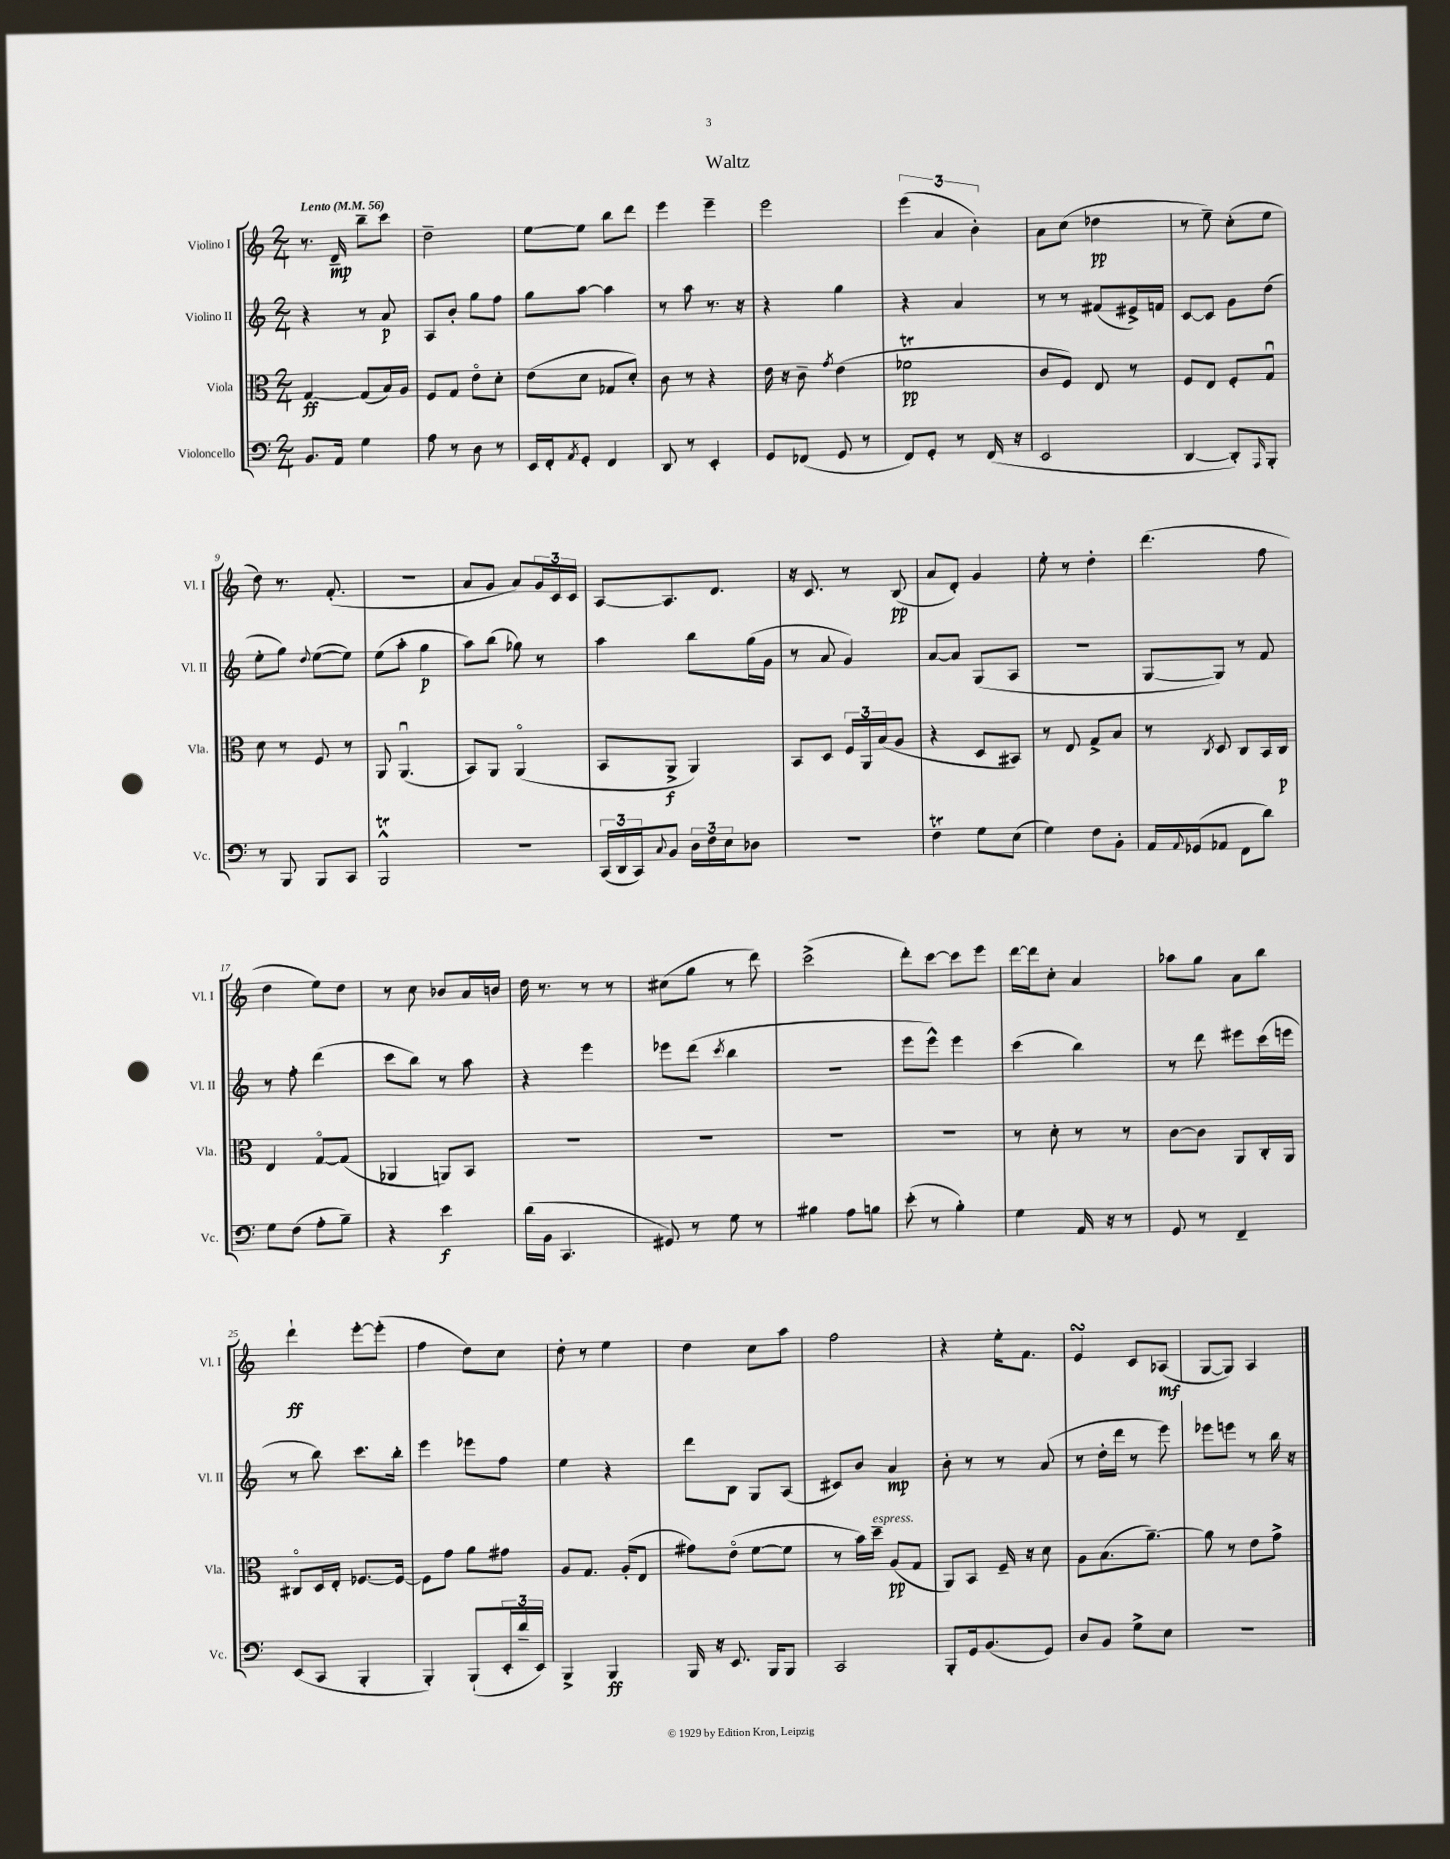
\header { title = "Waltz" }
<<
\new StaffGroup <<
\new Staff = "s0" \with { instrumentName = "Violino I" shortInstrumentName = "Vl. I" } {
    \clef treble \key c \major \numericTimeSignature \time 2/4 \tempo "Lento" 4 = 56
    r8. d'16--\mp b''8-- c'''8 |
    d''2-- |
    e''8~ e''8 b''8 d'''8 |
    e'''4 e'''4-- |
    e'''2 |
    \tuplet 3/2 { e'''4( a'4 b'4-.) } |
    a'8 c''8( des''4\pp |
    r8 e''8--) c''8-.( e''8 |
    d''8) r8. f'8.-.( |
    R2 |
    a'8 g'8 a'8) \tuplet 3/2 { g'16 c'16 c'16 } |
    a8~ a8. d'8. |
    r16 c'8. r8 b8\pp( |
    a'8 d'8-.) g'4 |
    e''8-. r8 d''4-. |
    d'''4.( f''8 |
    d''4 e''8) d''8 |
    r8 c''8 bes'8 a'16 b'16 |
    d''16 r8. r8 r8 |
    cis''8( g''8 r8 d'''8) |
    c'''2->( |
    d'''8-.) c'''8~ c'''8 e'''8 |
    d'''16~ d'''16 c''8-. a'4 |
    aes''8 g''8 a'8 b''8 |
    d'''4-!\ff e'''8~-. e'''8-.( |
    f''4 d''8) c''8 |
    d''8-. r8 e''4 |
    d''4 c''8 a''8 |
    f''2 |
    r4 e''16-. f'8. |
    e'4\turn c'8 aes8\mf( |
    g8~ g8) a4 \bar "|." |
}
\new Staff = "s1" \with { instrumentName = "Violino II" shortInstrumentName = "Vl. II" } {
    \clef treble \key c \major \numericTimeSignature \time 2/4
    r4 r8 a'8\p |
    a8 b'8-. g''8 f''8 |
    g''8 a''8~ a''4 |
    r8 a''8 r8. r16 |
    r4 g''4 |
    r4 a'4 |
    r8 r8 fis'8( eis'16->) f'16 |
    c'8~ c'8 g'8 d''8( |
    e''8-. g''8) \appoggiatura { d''8 } e''8~( e''8) |
    e''8( a''8-. g''4\p |
    a''8) b''8( ges''8) r8 |
    a''4 b''8 g''16( g'16 |
    r8 a'8 g'4) |
    a'8~ a'8 g8( a8 |
    r2 |
    g8~ g8) r8 f'8 |
    r8 f''8-. d'''4( |
    c'''8 b''8) r8 a''8 |
    r4 e'''4 |
    ees'''8 d'''8( \acciaccatura { c'''8 } b''4 |
    R2 |
    e'''8 e'''8-^) e'''4 |
    c'''4( b''4) |
    r8 d'''8 eis'''8 c'''16( e'''16 |
    r8 b''8) c'''8. b''16-. |
    e'''4 ees'''8 f''8 |
    e''4 r4 |
    d'''8 b8 g8 a8( |
    cis'8) b'8 a'4\mp |
    b'8-. r8 r8 a'8( |
    r8 d''16-. d'''16 r8 e'''8) |
    ees'''8 e'''8 r8 b''16 r16 \bar "|." |
}
\new Staff = "s2" \with { instrumentName = "Viola" shortInstrumentName = "Vla." } {
    \clef alto \key c \major \numericTimeSignature \time 2/4
    g4~\ff g8( b16) a16 |
    f8 g8 e'8\flageolet d'8-. |
    e'8( d'8 ges8 d'8-.) |
    c'8 r8 r4 |
    e'16 r16 c'8-- \acciaccatura { g'8 } e'4( |
    fes'2\trill\pp |
    c'8 f8) e8 r8 |
    f8 e8 f8-. g8\downbow |
    d'8 r8 f8 r8 |
    a,8 a,4.\downbow( |
    b,8) a,8 a,4\flageolet( |
    b,8 a,8->\f a,4) |
    b,8 d8 \tuplet 3/2 { f16 a,16 b16( } a8 |
    r4 d8 bis,8) |
    r8 e8 g8-> b8 |
    r8 \acciaccatura { c8 } d8 c8 b,16 c16\p |
    e4 g8~\flageolet g8( |
    aes,4 a,8) b,8 |
    R2 |
    R2 |
    R2 |
    R2 |
    r8 d'8-. r8 r8 |
    c'8~ c'8 a,8 c16-. a,16 |
    cis8\flageolet d16 e16-. fes8.~ fes16~ |
    fes8 g'8 a'8 gis'8 |
    a8 g8. a16-.( e8 |
    gis'8) e'8\flageolet( f'8~ f'8 |
    r8 b'16) d''16--^\markup { \italic "espress." } a8\pp( g8 |
    a,8) b,8 f16-- r16 d'8 |
    a8 b8.( a'8.~--) |
    a'8 r8 e'8 g'8-> \bar "|." |
}
\new Staff = "s3" \with { instrumentName = "Violoncello" shortInstrumentName = "Vc." } {
    \clef bass \key c \major \numericTimeSignature \time 2/4
    b,8. a,16 g4 |
    a8 r8 d8 r8 |
    e,16 f,16-. \acciaccatura { a,8 } g,8-. f,4 |
    d,8 r8 e,4-. |
    g,8 fes,8( g,8 r8 |
    f,8) g,8-. r8 f,16( r16 |
    e,2 |
    d,4~ d,8-.) \grace { a,,16 } b,,8-. |
    r8 b,,8 b,,8 c,8 |
    b,,2-^\trill |
    r2 |
    \tuplet 3/2 { c,16( d,16 c,16) } \appoggiatura { c8 } b,8 \tuplet 3/2 { d16 f16 e16 } des8 |
    r2 |
    f4\trill g8 e8( |
    g4) f8 b,8-. |
    a,16 \appoggiatura { a,8 } ges,16( aes,8 f,8 d'8) |
    g8 f8( a8-. b8--) |
    r4 e'4\f |
    d'16( b,16 c,4. |
    gis,8) r8 g8 r8 |
    bis4 a8 b8 |
    e'8-.( r8 b4-.) |
    g4 a,16 r16 r8 |
    g,8 r8 f,4-- |
    e,8( c,8 b,,4-. |
    b,,4-.) b,,8-!( \tuplet 3/2 { e,16-. d'16-- e,16) } |
    b,,4-> b,,4\ff |
    b,,16 r16 e,8. b,,16 b,,8 |
    c,2 |
    b,,8-. g,16 b,8.( g,8) |
    d8 b,8 g8-> e8 |
    R2 \bar "|." |
}
>>
>>
